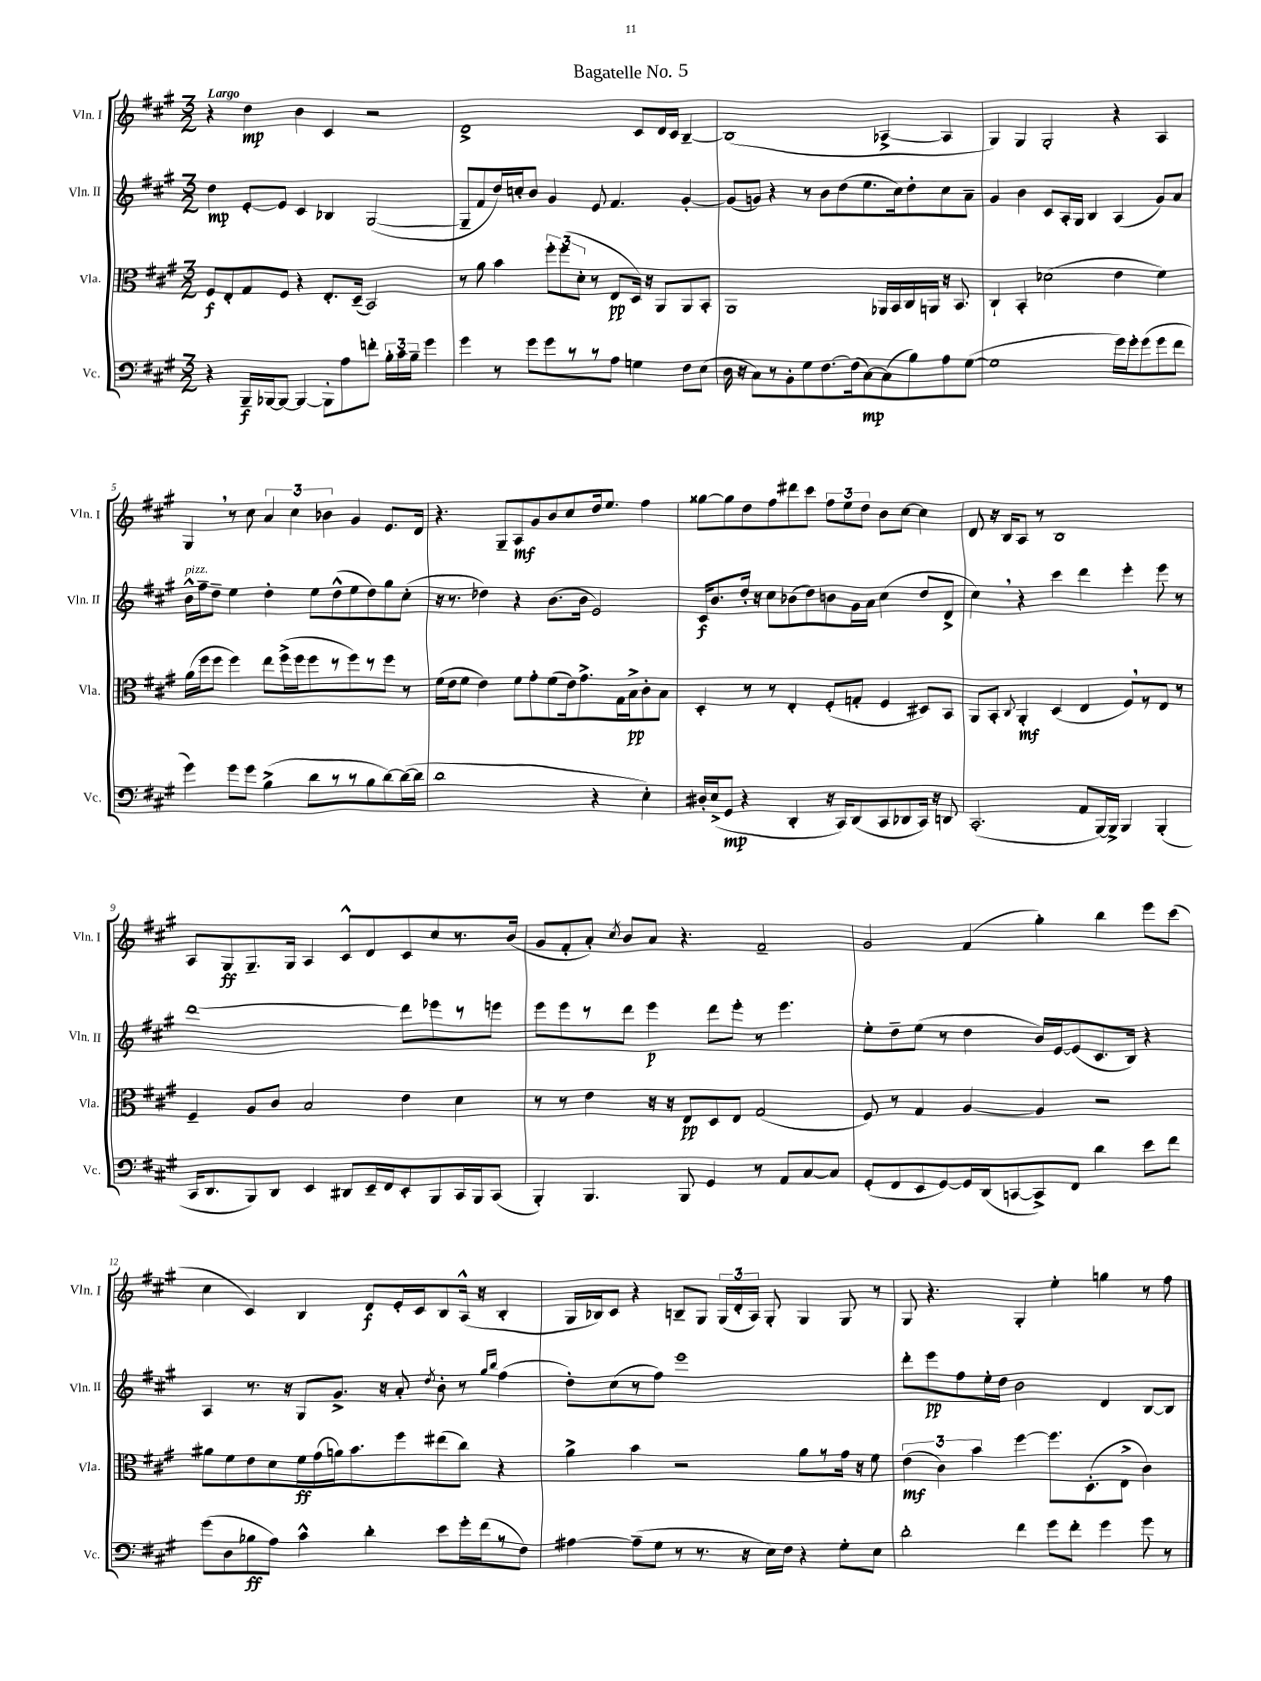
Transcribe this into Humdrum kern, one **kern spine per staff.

**kern	**kern	**kern	**kern
*staff4	*staff3	*staff2	*staff1
*clefF4	*clefC3	*clefG2	*clefG2
*k[f#c#g#]	*k[f#c#g#]	*k[f#c#g#]	*k[f#c#g#]
*M3/2	*M3/2	*M3/2	*M3/2
4r	8F#	4dd	4r
.	8E'	.	.
16BBB~	8G#	[8e'	4dd
[16BBB-	.	.	.
8BBB-_	8F#	8e]	.
4BBB-_	4r	4c#	4b
8BBB-']	8.E'	4B-	4c#
8A	.	.	.
.	(16D~	.	.
8f'	2BB)	([2G#	2r
24B'	.	.	.
24c#	.	.	.
24B~	.	.	.
4g#	.	.	.
=	=	=	=
4g#	8r	8G#~]	1d^
.	8a	8f#	.
8r	4b	16dd)	.
.	.	16cc'	.
8g#	.	8b	.
8g#	12ff#'	4g#	.
.	(12ff#	.	.
8r	.	.	.
.	12d'	.	.
8r	8r	8e	.
8A	8E	4.f#	.
4G	16D)	.	8c#
.	16r	.	.
.	8AA	.	16d
.	.	.	16c#
8F#	8AA	[4g#'	[4B~
(8E	8BB'	.	.
=	=	=	=
16D	1AA	(8g#]	(1B]
16r	.	.	.
8C#)	.	8g)	.
8r	.	4r	.
8BB'	.	.	.
8G#	.	8r	.
[8.F#	.	8b	.
.	.	(8dd	.
(16F#]	.	.	.
[8C#)	.	8.ee	.
(8C#]	16AA-	.	[4A-^
.	16BB	16cc#)	.
8B)	16C#	8dd'	.
.	16AA	.	.
8A	16r	8cc#	4A-]
.	8.BB	.	.
([8G#	.	8a~	.
=	=	=	=
1G#]	4C#`	4g#	4G#)
.	4BB'	4b	4G#
.	(2d-	8c#	2G#'
.	.	16A'	.
.	.	16G#	.
.	.	4B	.
16g#)	4e	(4A	4r
16g#'	.	.	.
(8g#	.	.	.
8g#	4f#)	8g#)	4A
8f#	.	8a	.
=	=	=	=
4g#)	(16a	16b^^	4G#
.	16ff#	16ff#~	.
.	8ff#	8dd~	.
8g#	4ff#)	4ee	8r
8g#	.	.	8cc#
(4B^	8ee	4dd'	6a
.	(16ff#^	.	.
.	.	.	6cc#
.	16ff#	.	.
8d	8ff#	8ee	.
.	.	.	6b-
8r	8r	(8dd^^	.
8r	8ff#)	8ee	4g#
8B	8r	8dd)	.
[8d)	8ff#	8gg#	8.e
(16d_	8r	(8cc#'	.
16d]	.	.	16d
=	=	=	=
1d	(16f#	16r	4.r
.	16e	8.r	.
.	8f#	.	.
.	4e)	4dd-)	.
.	.	.	8G#~
.	8f#	4r	8A
.	8g#'	.	8g#
.	(8f#	(8.b	8b
.	16e)	.	8cc#
.	8.g#^	16b	.
4r	.	2e)	16dd
.	.	.	8.ee
.	16G#	.	.
.	16B^	.	.
4E')	8c#'	.	4ff#
.	8B	.	.
=	=	=	=
16D#'	4D'	16c#	[8gg##
(16E^	.	8.b	.
8GG#	.	.	8gg##]
4r	8r	16dd'	8dd
.	.	16r	.
.	8r	8cc#	8ff#
4DD'	4E'	(8b-	8ddd#
.	.	8dd)	8ccc#
16r	(8F#'	8b	12ff#
16CC#)	.	.	.
.	.	.	12ee
(8DD	8G'	16g#	.
.	.	.	12dd
.	.	16a	.
8CC#	4F#	(4cc#	8b
8DD-	.	.	[8cc#
16CC#)	8D#)	8dd	4cc#]
16r	.	.	.
8DD	8BB	8d^	.
=	=	=	=
(2.CC#'	8AA	4cc#)	8d
.	8BB'	.	16r
.	.	.	16B
.	8qqC#	.	.
.	4AA'	4r	8A
.	.	.	8r
.	(4D	4ccc#	1B
8AA	4E	4ddd	.
[16BBB)	.	.	.
16BBB^]	.	.	.
4BBB	8F#)	4eee'	.
.	8r	.	.
(4BBB'	8E	8eee	.
.	8r	8r	.
=	=	=	=
16CC#	4F#~	[1ddd	8A
8.DD	.	.	.
.	.	.	8G#
8BBB)	8A	.	8.G#~
8DD	8c#	.	.
.	.	.	16G#
4EE	2B	.	4A
8DD#	.	.	8c#^^
16EE~	.	.	8d
16FF#	.	.	.
8EE'	4e	8ddd]	8c#
8BBB	.	8eee-	8cc#
16CC#	4d	8r	8.r
16BBB	.	.	.
(8CC#	.	8eee	.
.	.	.	(16b
=	=	=	=
4BBB')	8r	8eee	8g#
.	8r	8eee	8f#'
4.BBB	4e	8r	8a')
.	.	.	8qcc#
.	.	8ddd	8b
.	16r	4eee	8a
.	16r	.	.
8BBB	8E	.	4.r
4GG#	8D	8ddd	.
.	8E	8eee'	.
8r	(2G#	8r	2f#~
8AA	.	4.eee	.
[8C#	.	.	.
8C#]	.	.	.
=	=	=	=
(8GG#'	8F#)	8ee'	2g#
8FF#	8r	8dd~	.
8EE	4G#	(8ee	.
[8GG#)	.	8r	.
16GG#]	[4A	4dd	(4f#
(16DD	.	.	.
[8CC	.	.	.
8CC^])	4A]	16b)	4gg#')
.	.	[16e	.
8FF#	.	(8e]	.
4d	2r	8.c#	4bb
.	.	16B)	.
8e	.	4r	8eee
8f#	.	.	(8ccc#
=	=	=	=
(8g#	8a#	4A	4cc#
8D	8f#	.	.
8B-	8e	8.r	4c#)
8A)	8d	.	.
.	.	16r	.
4c#^^	16f#	8G#	4B
.	(16g#	.	.
.	16a)	8.g#^	.
.	8.b	.	.
4d'	.	.	8d
.	.	16r	.
.	8ff#	8a'	16e'
.	.	.	16c#
.	.	8qdd	.
8e	(8ee#	8b'	8B
16g#'	8cc#)	8r	(16A^^
(16f#	.	.	16r
.	.	16qqgg#	.
.	.	16qqbb	.
8r	4r	(4ff#	4B'
8F#)	.	.	.
=	=	=	=
[4A#	4a^	8dd')	16G#
.	.	.	16B-)
.	.	(8cc#	8c#
(8A#~]	4b	8r	4r
8G#	.	8ff#)	.
8r	2r	1eee	8B~
8.r	.	.	8G#
.	.	.	(24G#
.	.	.	24d'
16r	.	.	.
.	.	.	24A)
16E)	.	.	8G#'
16F#	.	.	.
4r	8a	.	4G#
.	8r	.	.
8G#'	16g#	.	8G#
.	16r	.	.
8E	8f#	.	8r
=	=	=	=
2d'	(6e	8ddd'	8G#
.	.	8eee	4.r
.	6c#)	.	.
.	.	8ff#	.
.	6b	.	.
.	.	16ee'	.
.	.	16dd	.
4f#	[4ff#	2b	4G#'
8g#	8.ff#]	.	4ee'
8f#'	.	.	.
.	(8.D'	.	.
4g#	.	4d	4gg
.	8E^	.	.
8g#	4c#)	[8B	8r
8r	.	8B]	8ff#
==	==	==	==
*-	*-	*-	*-
